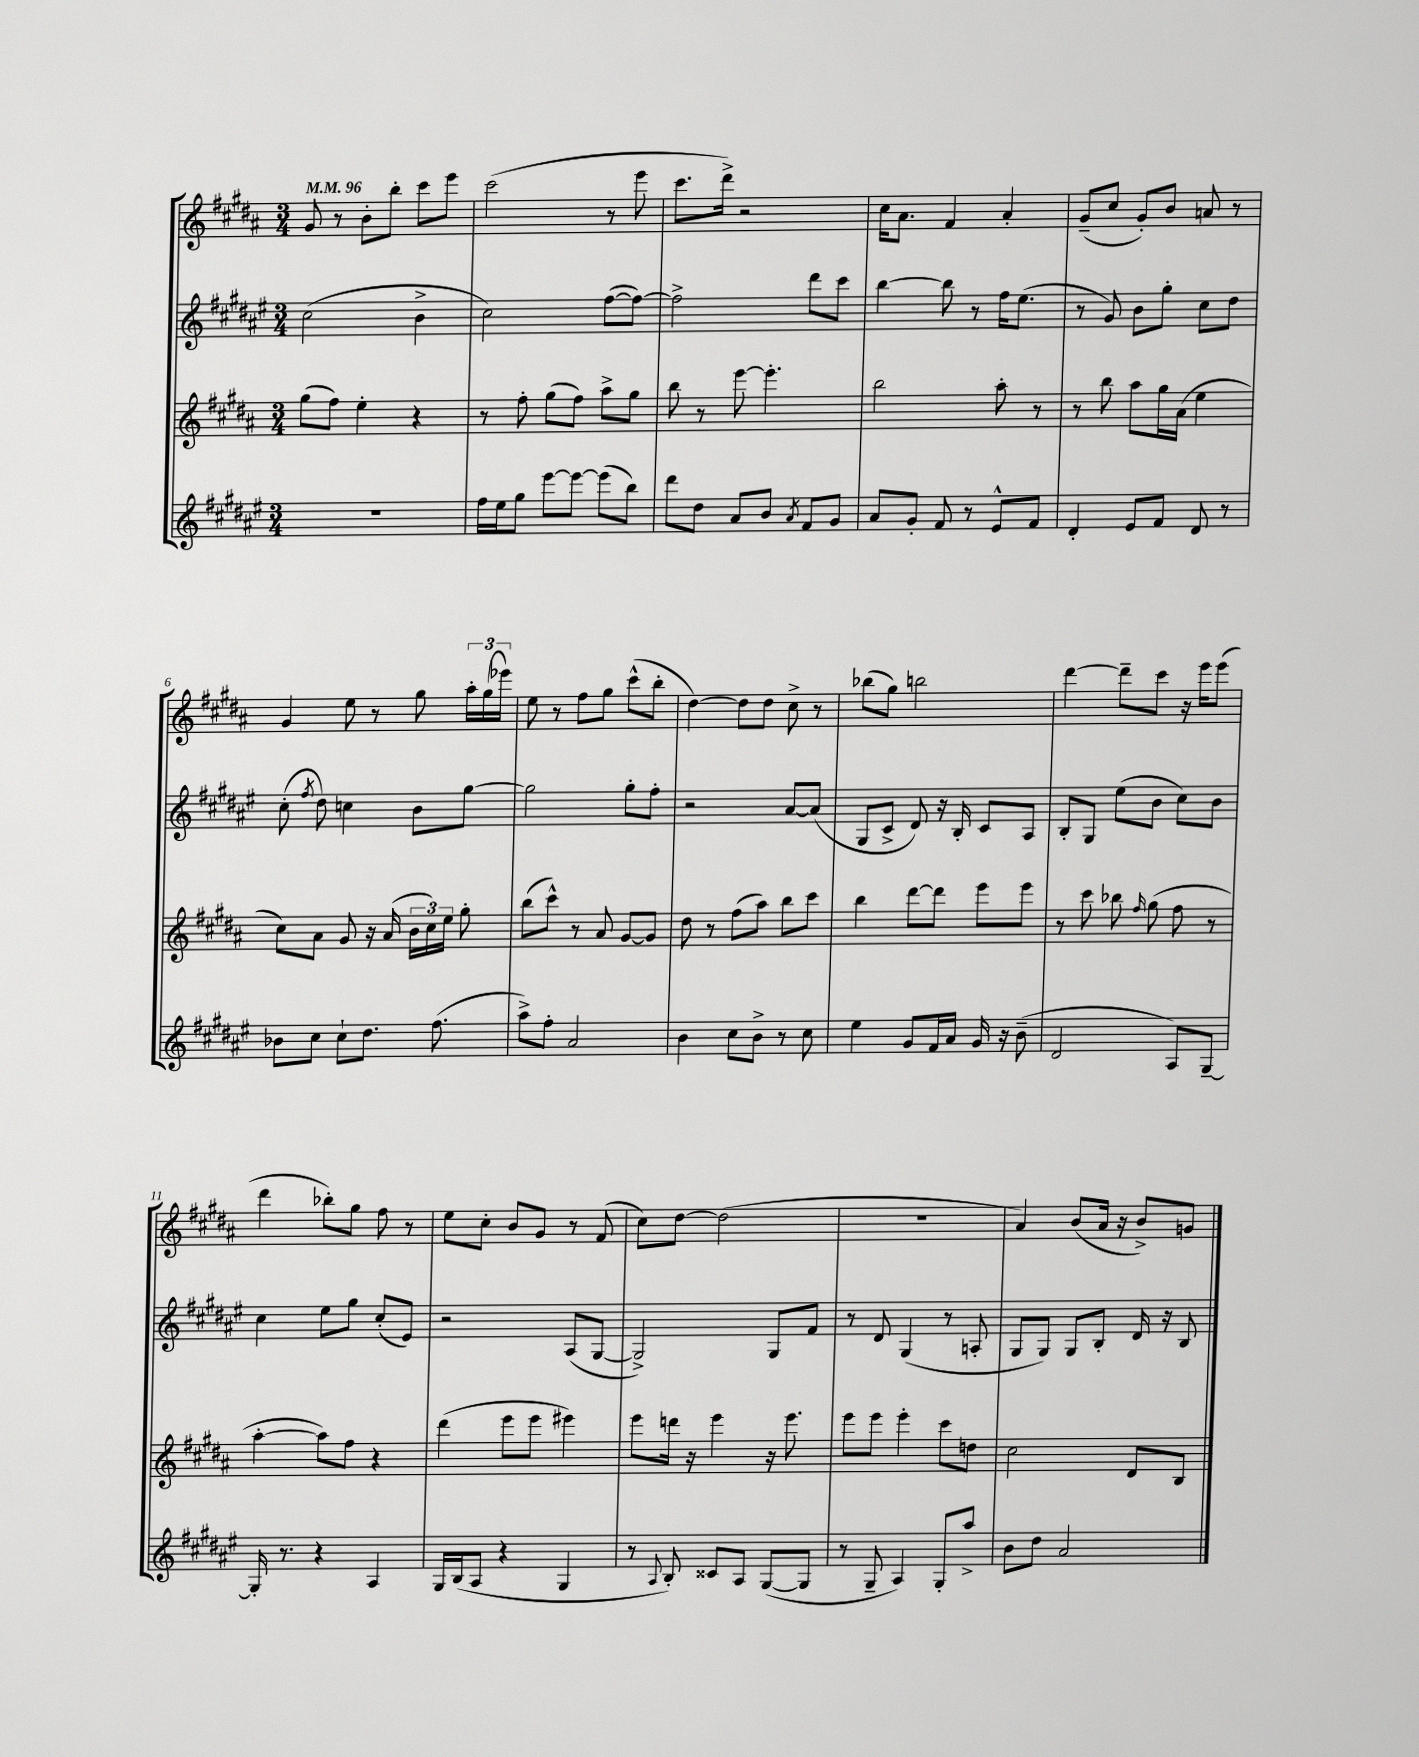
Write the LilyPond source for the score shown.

<<
\new StaffGroup <<
\new Staff = "s0" {
    \clef treble \key b \major \numericTimeSignature \time 3/4 \tempo 4 = 96
    \autoBeamOff gis'8 r8 b'8[-. b''8]-. cis'''8[ e'''8] |
    cis'''2( r8 e'''8 |
    cis'''8.[ dis'''16]->) r2 |
    cis''16[ ais'8.] fis'4 ais'4-. |
    gis'8[--( cis''8] gis'8[-.) b'8] a'8 r8 |
    gis'4 e''8 r8 gis''8 \tuplet 3/2 { ais''16[-. gis''16( ees'''16]) } |
    e''8 r8 fis''8[ gis''8] cis'''8[-^( b''8]-. |
    dis''4~) dis''8[ dis''8] cis''8-> r8 |
    bes''8[( gis''8]) b''2 |
    dis'''4~ dis'''8[-- cis'''8] r16 e'''16[ e'''8]( |
    dis'''4 bes''8[-.) gis''8] fis''8 r8 |
    e''8[ cis''8]-. b'8[ gis'8] r8 fis'8( |
    cis''8[) dis''8]~ dis''2( |
    R2. |
    ais'4) b'8[( ais'16] r16 b'8[->) g'8] \bar "|." |
}
\new Staff = "s1" {
    \clef treble \key fis \major \numericTimeSignature \time 3/4
    \autoBeamOff cis''2( b'4-> |
    cis''2) fis''8[~( fis''8]~) |
    fis''2-> dis'''8[ cis'''8] |
    b''4~ b''8 r8 fis''16[ eis''8.]( |
    r8 gis'8) b'8[ gis''8]-. cis''8[ dis''8] |
    cis''8-.( \acciaccatura { fis''8 } dis''8) c''4 b'8[ gis''8]~ |
    gis''2 gis''8[-. fis''8]-. |
    r2 ais'8[~ ais'8]( |
    gis8[ cis'8]-> dis'8) r16 b16-. cis'8[ ais8] |
    b8[-. gis8] eis''8[( b'8] cis''8[) b'8] |
    cis''4 eis''8[ gis''8] cis''8[-.( eis'8]) |
    r2 ais8[( gis8]~ |
    gis2->) gis8[ fis'8] |
    r8 dis'8 gis4( r8 a8-. |
    gis8[ gis8]) gis8[ b8]-. dis'16 r16 b8 \bar "|." |
}
\new Staff = "s2" {
    \clef treble \key b \major \numericTimeSignature \time 3/4
    \autoBeamOff gis''8[( fis''8]) e''4-. r4 |
    r8 fis''8-. gis''8[( fis''8]) ais''8[-> gis''8] |
    b''8 r8 e'''8~ e'''4.-. |
    b''2 ais''8-. r8 |
    r8 b''8 ais''8[ gis''16 ais'16]( e''4 |
    cis''8[) ais'8] gis'8 r16 ais'16( \tuplet 3/2 { b'16[ cis''16) e''16] } gis''8-. |
    b''8[( cis'''8]-^) r8 ais'8 gis'8[~ gis'8] |
    dis''8 r8 fis''8[( ais''8]) b''8[ cis'''8] |
    b''4 dis'''8[~ dis'''8] e'''8[ e'''8] |
    r8 cis'''8 bes''8 \grace { fis''16 } gis''8( fis''8 r8 |
    ais''4~-. ais''8[) fis''8] r4 |
    dis'''4( e'''8[ e'''8] eis'''4) |
    e'''8[ d'''16] r16 e'''4 r16 e'''8. |
    e'''8[ e'''8] e'''4-. cis'''8[ d''8] |
    cis''2 dis'8[ b8] \bar "|." |
}
\new Staff = "s3" {
    \clef treble \key fis \major \numericTimeSignature \time 3/4
    \autoBeamOff R2. |
    fis''16[ eis''16 gis''8] eis'''8[~ eis'''8]~ eis'''8[( b''8]) |
    dis'''8[ dis''8] ais'8[ b'8] \acciaccatura { ais'8 } fis'8[ gis'8] |
    ais'8[ gis'8]-. fis'8 r8 eis'8[-^ fis'8] |
    dis'4-. eis'8[ fis'8] dis'8 r8 |
    bes'8[ cis''8] cis''8[-! dis''8.] fis''8.( |
    ais''8[->) fis''8]-. ais'2 |
    b'4 cis''8[ b'8]-> r8 cis''8 |
    eis''4 gis'8[ fis'16 ais'16] gis'16 r16 b'8--( |
    dis'2 ais8[) gis8]~-- |
    gis16-. r8. r4 ais4 |
    gis16[ b16( ais8] r4 gis4 |
    r8 \appoggiatura { ais8 } b8-.) cisis'8[ ais8] gis8[~( gis8] |
    r8 gis8-- ais4) gis8[-. ais''8]-> |
    b'8[ dis''8] ais'2 \bar "|." |
}
>>
>>
